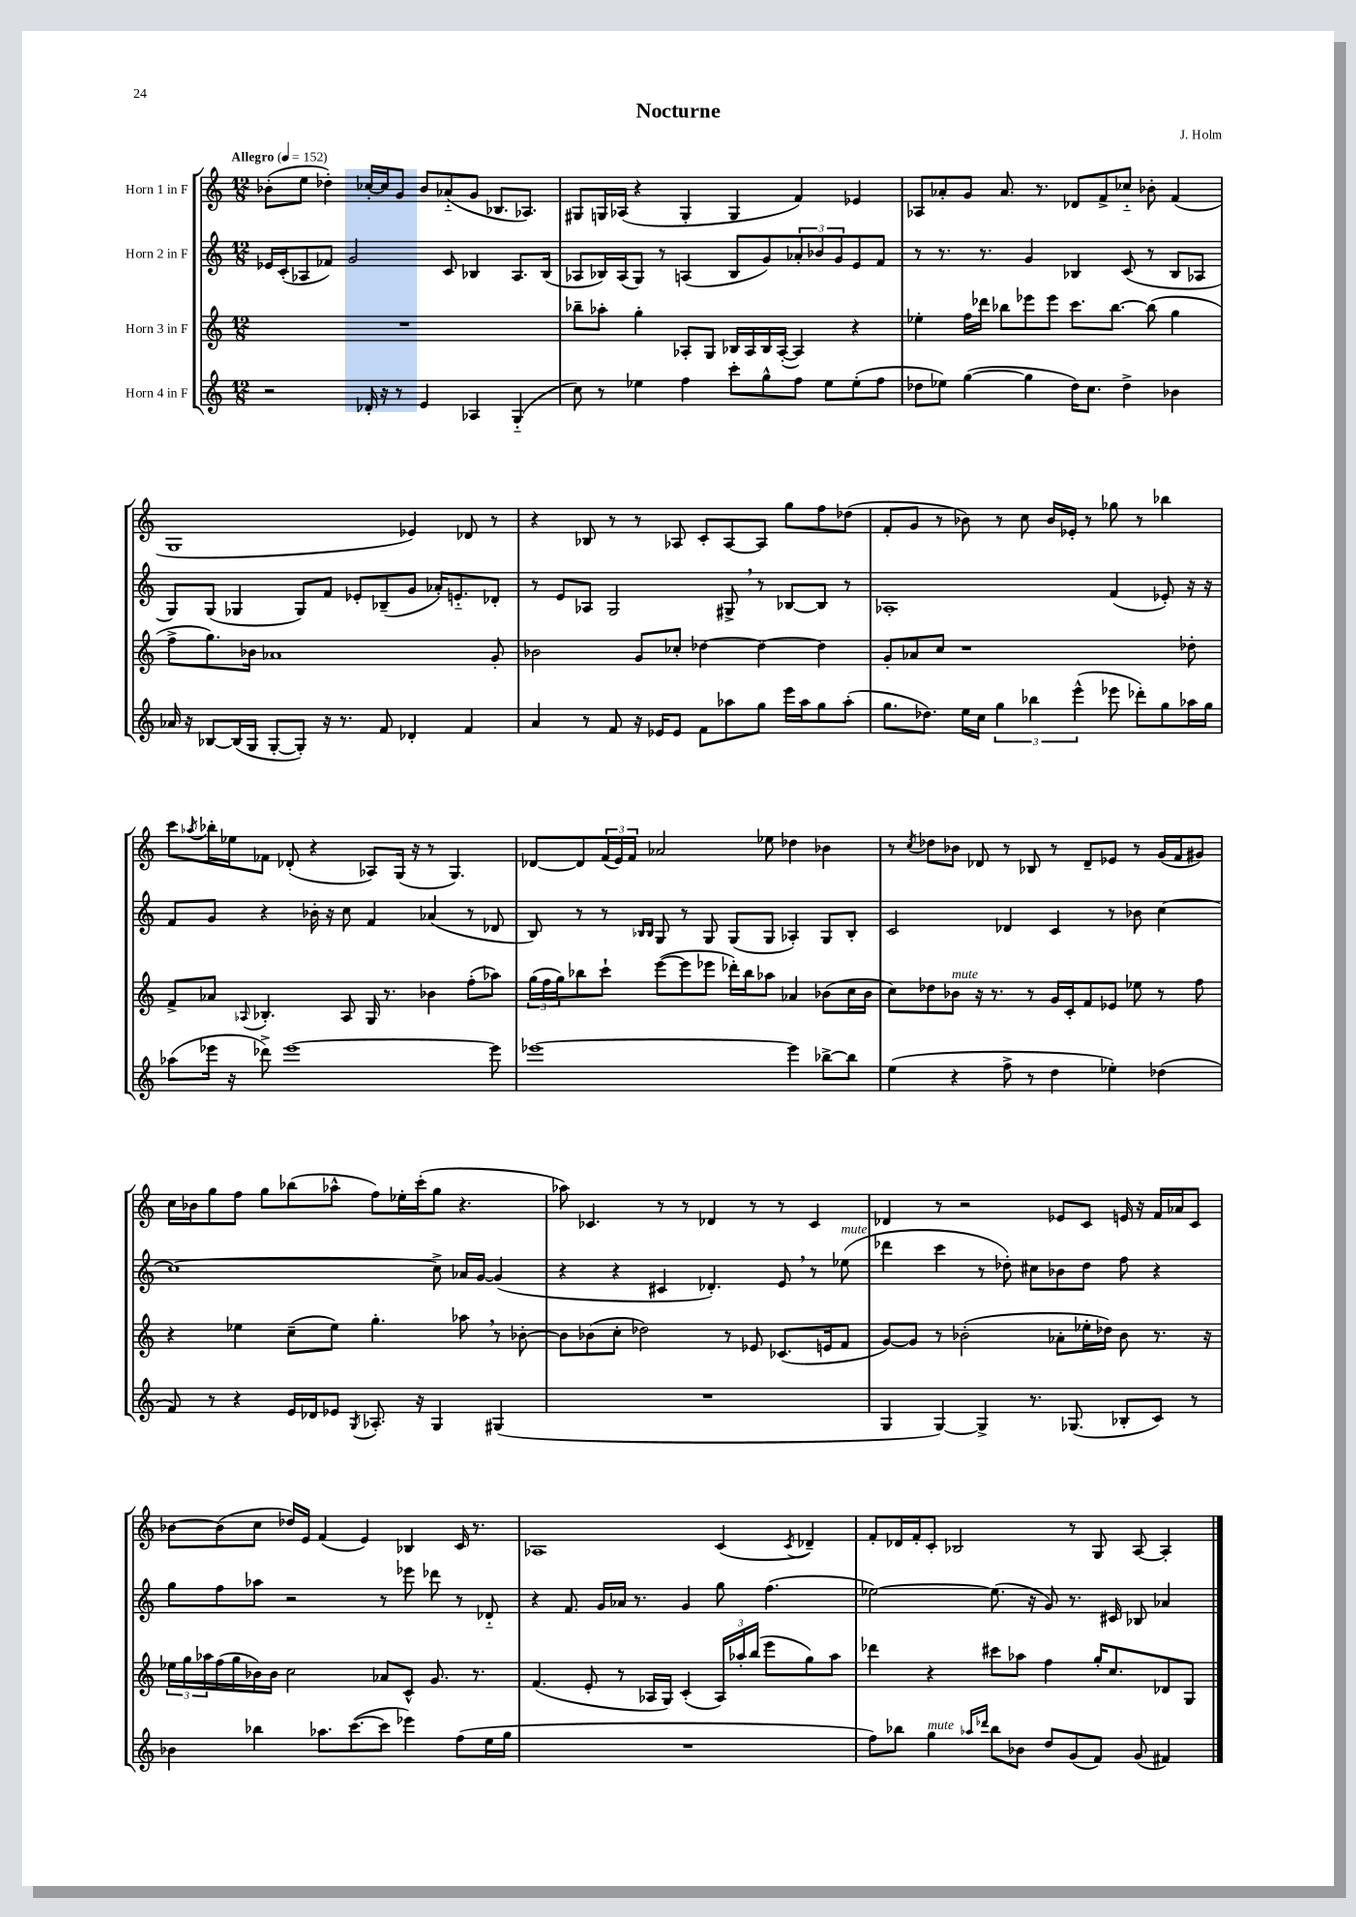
\header { title = "Nocturne" composer = "J. Holm" }
<<
\new StaffGroup <<
\new Staff = "s0" \with { instrumentName = "Horn 1 in F" } {
    \clef treble \key c \major \numericTimeSignature \time 12/8 \tempo "Allegro" 4 = 152
    bes'8-.( e''8 des''4-.) ces''16~-. ces''16 g'8 bes'8 aes'8-_( g'8 bes8. aes8.) |
    gis8 g16 aes16( r4 g4-. g4 f'4) ees'4 |
    aes8 aes'8-. g'8 aes'8. r8. des'8 f'8-> ces''8-_ bes'8-. f'4( |
    g1 ees'4) des'8 r8 |
    r4 bes8 r8 r8 aes8 c'8-. aes8~ aes8 g''8 f''8 des''8( |
    f'8-. g'8 r8 bes'8) r8 c''8 bes'16 ees'16-. r8 ges''8 r8 bes''4 |
    c'''8 \acciaccatura { aes''8 } bes''16-. ees''16 fes'8 des'8-.( r4 aes8) g16( r16 r8 g4.) |
    des'8~ des'8 \tuplet 3/2 { f'16( e'16) f'16 } aes'2 ees''8 des''4 bes'4 |
    r8 \acciaccatura { c''8 } des''8 bes'8 des'8 r8 bes8 r8 des'8-- ees'8 r8 g'16( f'16 gis'8) |
    c''16 bes'16 g''8 f''8 g''8 bes''8( aes''8-^ f''8) ees''16-. c'''16-.( g''8 r4. |
    aes''8) ces'4. r8 r8 des'4 r8 r8 ces'4 |
    des'4 r8 r2 ees'8 c'8 e'16 r16 f'16 aes'16 c'8 |
    bes'8~ bes'8( c''8 des''16) e'16 f'4( e'4) bes4 c'16 r8. |
    aes1 c'4( \acciaccatura { c'8 } des'4--) |
    f'8-. des'16 f'16-. c'8-. bes2 r8 g8 a8~ a4-. \bar "|." |
}
\new Staff = "s1" \with { instrumentName = "Horn 2 in F" } {
    \clef treble \key c \major \numericTimeSignature \time 12/8
    ees'16 c'16-.( aes8 fes'8) g'2 c'8 bes4 aes8. bes16( |
    aes8 bes16) aes16( g8) r8 a4( bes8 g'8) \tuplet 3/2 { aes'8-. bes'8 g'8 } e'8 f'8 |
    r8 r8. r8. g'4 bes4 c'8( r8 bes8 aes8 |
    g8) g8( ges4 ges8) f'8 ees'8-. bes8--( g'8 aes'16-.) e'8.-_ des'8-. |
    r8 e'8 aes8 g2 gis8-> \breathe r8 bes8~ bes8 r8 |
    aes1-. f'4( ees'8-.) r16 r16 |
    f'8 g'8 r4 bes'16-. r16 c''8 f'4 aes'4( r8 des'8 |
    b8) r8 r8 \grace { bes16 bes16 } g8 r8 g8 g8( g8 aes4-.) g8 bes8-. |
    c'2 des'4 c'4 r8 bes'8 c''4~ |
    c''1~ c''8-> aes'16 g'16~ g'4( |
    r4 r4 cis'4 des'4.-.) e'8 \breathe r8 ees''8^\markup { \italic "mute" }( |
    des'''4 c'''4 r8 des''8-.) cis''8 bes'8 des''8 f''8 r4 |
    g''8 f''8 aes''8 r2 r8 ees'''8 des'''8 r8 des'8-_ |
    r4 f'8. g'16 aes'16 r8. g'4 g''8 f''4.( |
    ees''2~) ees''8.( r16 g'8) r8. cis'16 bes8 aes'4 \bar "|." |
}
\new Staff = "s2" \with { instrumentName = "Horn 3 in F" } {
    \clef treble \key c \major \numericTimeSignature \time 12/8
    R1. |
    bes''8-- aes''8-. g''4-. aes8-. g8 bes16 aes16 bes16 aes16~-.( aes4) r4 |
    ees''4-. f''16 des'''16 bes''8 ees'''8 ees'''8 c'''8. bes''8.~ bes''8( g''4 |
    f''8-> g''8.) bes'16 aes'1 g'8-. |
    bes'2 g'8 ces''8-. des''4~ des''4~ des''4 |
    g'8-. aes'8 c''8 r1 des''8-. |
    f'8-> aes'8 \appoggiatura { aes8 } bes4.-. aes8 g16 r8. bes'4 f''8-.( aes''8) |
    \tuplet 3/2 { g''16( f''16 g''16) } bes''8 c'''8-! e'''8~( e'''8 ees'''8 des'''16-.) bes''16 aes''8 aes'4 bes'8( c''16 bes'16 |
    c''8) des''8 bes'8^\markup { \italic "mute" } r16 r8. r8 g'16 c'16-. f'8 ees'8 ees''8 r8 f''8 |
    r4 ees''4 c''8--( ees''8) g''4.-. aes''8 \breathe r8 bes'8~-. |
    bes'8 bes'8( c''8-. des''2) r8 ees'8 ces'8.( e'16 f'8 |
    g'8~) g'8 r8 bes'2-.( aes'8-. ees''16-. des''16) bes'8 r8. r16 |
    \tuplet 3/2 { ees''16 g''16 aes''16 } f''16( g''16 bes'16) bes'16 c''2 aes'8 c'8-^ g'8. r8. |
    f'4.( e'8-. r8 aes16 g16) c'4-.( \tuplet 3/2 { aes16) aes''16-. b''16( } e'''8 g''8) aes''8 |
    des'''4 r4 cis'''8 aes''8 f''4 g''16-. c''8. des'8 g8 \bar "|." |
}
\new Staff = "s3" \with { instrumentName = "Horn 4 in F" } {
    \clef treble \key c \major \numericTimeSignature \time 12/8
    r2 des'16-. r16 r8 e'4 aes4 g4-_( |
    c''8) r8 ees''4 f''4 c'''8-. g''8-^ f''8 ees''8 ees''8-.( f''8 |
    des''8 ees''8) g''4~( g''4 des''16) c''8. des''4-> bes'4 |
    aes'16 r16 bes8~ bes16( g16 g8~-. g8-.) r16 r8. f'8 des'4-. f'4 |
    a'4 r8 f'8 r16 ees'16 ees'8 f'8 aes''8 g''8 e'''16 aes''16 g''8 aes''8-.( |
    g''8. des''8.) e''16 c''16 \tuplet 3/2 { g''4 bes''4 e'''4-^( } ees'''8 des'''8-.) g''8 aes''16 g''16 |
    aes''8( ees'''16 r16 des'''8->) ees'''1~ ees'''8 |
    ees'''1~ ees'''4 bes''8~-> bes''8 |
    e''4( r4 f''8-> r8 d''4 ees''4-.) des''4( |
    f'8) r8 r4 e'16 des'16 ees'8 \acciaccatura { g8 } aes8.-. r16 g4 gis4( |
    R1. |
    g4 g4~) g4-> r8. ges8.( bes8-. c'8) r8 |
    bes'4 bes''4 aes''8. c'''8.~( c'''8 ees'''4) f''8( e''16 g''16 |
    R1. |
    f''8) bes''8 g''4^\markup { \italic "mute" } \grace { aes''16 des'''16 } bes''8 bes'8 d''8 g'8( f'8) g'8( fis'4) \bar "|." |
}
>>
>>
\layout { \context { \Score \remove "Bar_number_engraver" } }
